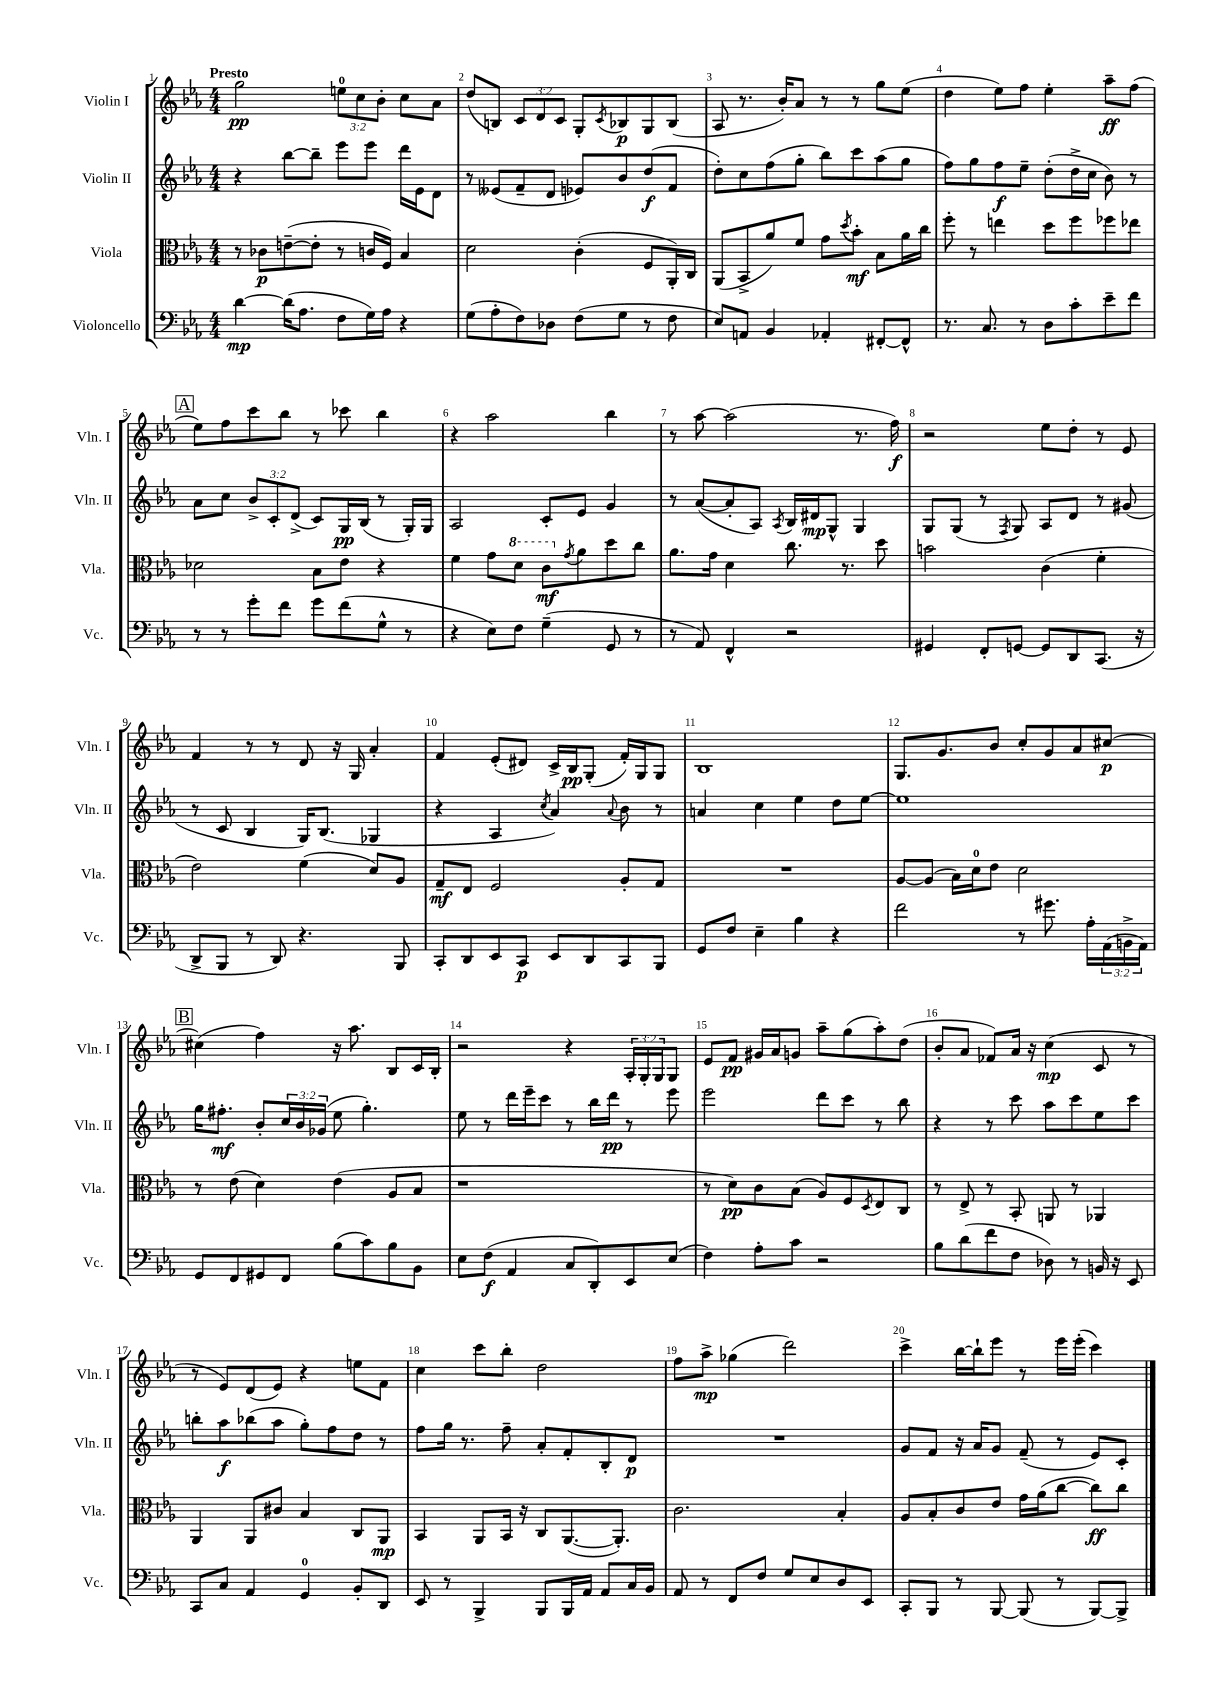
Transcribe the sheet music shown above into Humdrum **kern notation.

**kern	**kern	**kern	**kern
*staff4	*staff3	*staff2	*staff1
*clefF4	*clefC3	*clefG2	*clefG2
*k[b-e-a-]	*k[b-e-a-]	*k[b-e-a-]	*k[b-e-a-]
*M4/4	*M4/4	*M4/4	*M4/4
[4d\	8r	4r	2gg\
.	8c-\L	.	.
(16d\]LK	([8e~\	[8bb-\L	.
8.A-\J	.	.	.
.	8e'\]J	8bb-~\]J	.
8F\L	8r	8eee-\L	12ee\L
.	.	.	12cc\
16G\L)	16c/LL	8eee-\J	.
.	.	.	12b-'\J
16A-\JJ	16F/JJ)	.	.
4r	4B-/	16ddd\LL	8cc\L
.	.	16e-\J	.
.	.	8d\J	8a-\J
=	=	=	=
(8G\L	2d\	8r	(8dd/L
8A-'\	.	(8e--/L	8B/J)
8F\)	.	8f~/	12c/L
.	.	.	12d/
8D-\J	.	8d/J	.
.	.	.	12c/J
(8F\L	(4c'\	8e-/L)	8G'/L
.	.	.	8qc/
8G\J	.	8b-/	8B-/
8r	8F/L	(8dd/	8G/
8F\	16AA-'/L)	8f/J	(8B-/J
.	16C/JJ	.	.
=	=	=	=
8E-/L)	(8AA-/L	8dd'\L)	8A-/
8AA/J	8BB-^/	8cc\	8.r
4BB-/	8a-/)	(8ff\	.
.	.	.	16b-'/LK)
.	8f/J	8gg'\J	8a-/J
4AA-'/	8g\L	8bb-\L)	8r
.	8qdd/	.	.
.	8b-'\J	8ccc\	8r
[8FF#'/L	8B-\L	(8aa-\	8gg\L
8FF#^^/]J	16a-\L	8gg\J	(8ee-\J
.	16cc\JJ	.	.
=	=	=	=
8.r	8ff'\	8ff\L)	4dd\
.	8r	8gg\	.
8.C/	.	.	.
.	4ee\	8ff\	8ee-\L)
8r	.	8ee-~\J	8ff\J
8D\L	8dd\L	(8dd'\L	4ee-'\
8c'\	8ff\	16dd^\L	.
.	.	16cc\JJ	.
8e-~\	8ff-\	8b-\)	8aa-~\L
8f\J	8ee-\J	8r	(8ff\J
=	=	=	=
8r	2d-\	8a-\L	8ee-\L)
8r	.	8cc\J	8ff\
8g'\L	.	12b-^/L	8ccc\
.	.	12c'/	.
8f\J	.	.	8bb-\J
.	.	(12d^/J	.
8g\L	8B-\L	8c/L)	8r
(8f\	8e-\J	16G/L	8ccc-\
.	.	(16B-/JJ	.
8G^^\J	4r	8r	4bb-\
8r	.	16G'/LL)	.
.	.	16G/JJ	.
=	=	=	=
4r	4f\	2A-/	4r
8E-\L)	8g\L	.	2aa-\
8F\J	8dd\J	.	.
(4G~\	8cc\L	8c'/L	.
.	8qg/	.	.
.	8a-\	8e-/J	.
8GG/	8dd\	4g/	4bb-\
8r	8cc\J	.	.
=	=	=	=
8r	8.a-\L	8r	8r
8AA-/)	.	([8a-/L	[8aa-\
.	16g\Jk	.	.
4FF^^/	4d\	8a-'/]	(2aa-\]
.	.	8A-/J)	.
.	.	8qA-/	.
2r	8.cc\	16B-/LL	.
.	.	16d#/J	.
.	.	8G^^/J	.
.	8.r	.	.
.	.	4G/	8.r
.	8dd\	.	.
.	.	.	16ff\)
=	=	=	=
4GG#/	2b\	8G/L	2r
.	.	(8G/J	.
8FF'/L	.	8r	.
.	.	8qF/	.
[8GG/J	.	8G/)	.
8GG/]L	(4c\	8A-/L	8ee-\L
8DD/	.	8d/J	8dd'\J
(8.CC/J	4f'\	8r	8r
.	.	(8g#/	8e-/
16r	.	.	.
=	=	=	=
8DD^/L	2e-\)	8r	4f/
8BBB-/J	.	8c/	.
8r	.	4B-/	8r
8DD/)	.	.	8r
4.r	(4f\	16G/LK)	8d/
.	.	(8.B-/J	.
.	.	.	16r
.	.	.	16G/
.	8d/L)	4G-/	4a-'/
8BBB-/	8A-/J	.	.
=	=	=	=
8CC'/L	8G~/L	4r	4f/
8DD/	8E-/J	.	.
8EE-/	2F/	4A-/	(8e-'/L
8CC/J	.	.	8d#/J)
.	.	8qcc/	.
8EE-/L	.	4a-/)	16c^/LL
.	.	.	16B-/J
8DD/	.	.	(8G'/J
.	.	8qqa-/	.
8CC/	8A-'/L	8b-\	16f'/LL)
.	.	.	16G/J
8BBB-/J	8G/J	8r	8G/J
=	=	=	=
8GG/L	1r	4a/	1B-
8F/J	.	.	.
4E-~\	.	4cc\	.
4B-\	.	4ee-\	.
4r	.	8dd\L	.
.	.	[8ee-\J	.
=	=	=	=
2f\	[8A-/L	1ee-]	8.G/L
.	(8A-/]J	.	.
.	.	.	8.g/
.	16B-\LL)	.	.
.	16d\J	.	.
.	8e-\J	.	8b-/J
8r	2d\	.	8cc'/L
8.g#\	.	.	8g/
.	.	.	8a-/
16A-'\LL	.	.	.
(24AA-\	.	.	[8cc#/J
24BB^\	.	.	.
24AA-\JJ)	.	.	.
=	=	=	=
8GG/L	8r	16gg\LK	(4cc#\]
.	.	8.ff#'\J	.
8FF/	(8e-\	.	.
8GG#/	4d\)	8b-'/L	4ff\)
8FF/J	.	24cc/L	.
.	.	24b-/	.
.	.	(24g-/JJ	.
(8B-\L	(4e-\	8ee-\	16r
.	.	.	8.aa-\
8c\)	.	4.gg'\)	.
8B-\	8A-/L	.	8B-/L
8BB-\J	8B-/J	.	16c/L
.	.	.	16B-'/JJ
=	=	=	=
8E-\L	1r	8ee-\	2r
(8F\J	.	8r	.
4AA-/	.	16ddd\LL	.
.	.	16eee-~\J	.
.	.	8ccc\J	.
8C/L	.	8r	4r
8DD'/)	.	16bb-\LL	.
.	.	16ddd\JJ	.
8EE-/	.	8r	24A-'/LL
.	.	.	24G'/
.	.	.	24G/J
(8E-/J	.	8eee-\	8G/J
=	=	=	=
4F\)	8r	2eee-\	8e-/L
.	8d\L)	.	8f/J
8A-'\L	8c\	.	16g#/LL
.	.	.	16a-/J
8c\J	(8B-\J	.	8g/J
2r	8A-/L)	8ddd\L	8aa-~\L
.	8F/	8ccc\J	(8gg\
.	8qD/	.	.
.	8E-/	8r	8aa-'\)
.	8C/J	8bb-\	(8dd\J
=	=	=	=
8B-\L	8r	4r	8b-'/L
(8d\	8E-^/	.	8a-/J
8f\	8r	8r	8f-/L)
8F\J	8BB-'/	8ccc\	16a-/Jk
.	.	.	16r
8D-\)	8AA/	8aa-\L	(4cc\
8r	8r	8ccc\	.
16BB/	4AA-/	8ee-\	8c/
16r	.	.	.
8EE-/	.	8ccc\J	8r
=	=	=	=
8CC/L	4AA-/	8bb'\L	8r
8C/J	.	8aa-\	8e-/L)
4AA-/	8AA-/L	(8bb-\	(8d/
.	8c#/J	8aa-\J	8e-/J)
4GG/	4B-/	8gg'\L)	4r
.	.	8ff\	.
8BB-'/L	8C/L	8dd\J	8ee\L
8DD/J	8AA-/J	8r	8f\J
=	=	=	=
8EE-/	4BB-/	8ff\L	4cc\
8r	.	16gg\Jk	.
.	.	8.r	.
4BBB-^/	8AA-/L	.	8ccc\L
.	16BB-/Jk	8ff~\	8bb-'\J
.	16r	.	.
8BBB-/L	8C/L	8a-'/L	2dd\
16BBB-/L	([8.AA-/	8f'/	.
16AA-/JJ	.	.	.
8AA-/L	.	8B-'/	.
.	8.AA-'/]J)	.	.
16C/L	.	8d/J	.
16BB-/JJ	.	.	.
=	=	=	=
8AA-/	2.c\	1r	8ff\L
8r	.	.	8aa-^\J
8FF/L	.	.	(4gg-\
8F/J	.	.	.
8G/L	.	.	2ddd\)
8E-/	.	.	.
8D/	4B-'/	.	.
8EE-/J	.	.	.
=	=	=	=
8CC'/L	8A-/L	8g/L	4ccc^\
8BBB-/J	8B-'/	8f/J	.
8r	8c/	16r	[16bb-\LL
.	.	16a-/LK	16bb-`\]J
[8BBB-/	8e-/J	8g/J	8eee-\J
(8BBB-/]	16g\LL	(8f~/	8r
.	(16a-\J	.	.
8r	[8cc\J	8r	16eee-\LL
.	.	.	(16eee-'\JJ
[8BBB-/L)	8cc\]L)	8e-/L)	4ccc\)
8BBB-^/]J	8cc\J	8c'/J	.
==	==	==	==
*-	*-	*-	*-
